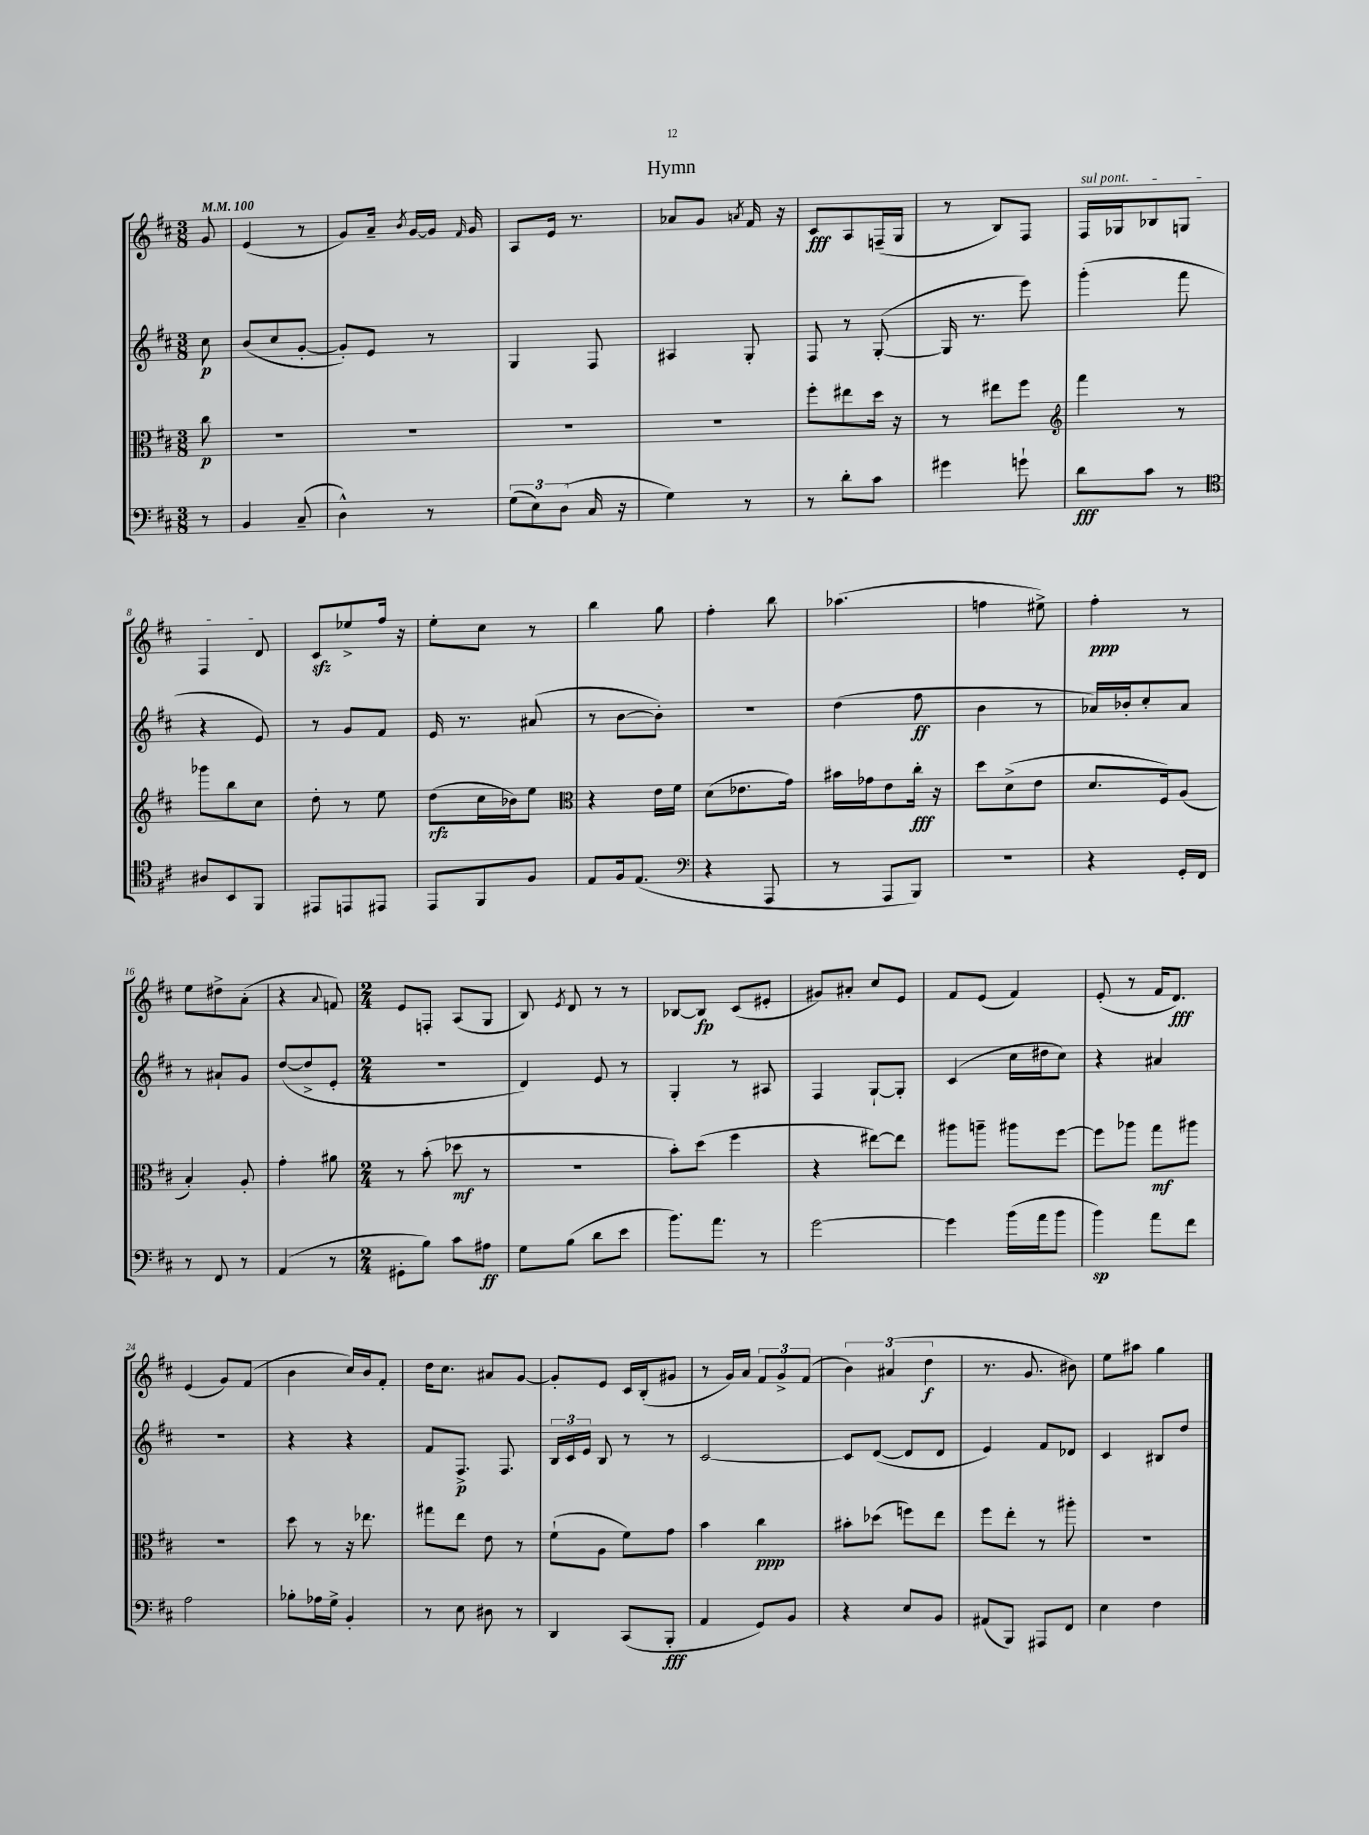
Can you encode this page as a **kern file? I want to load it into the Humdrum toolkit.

**kern	**dynam	**kern	**dynam	**kern	**dynam	**kern	**dynam
*part4	*part4	*part3	*part3	*part2	*part2	*part1	*part1
*staff4	*staff4	*staff3	*staff3	*staff2	*staff2	*staff1	*staff1
*clefF4	*	*clefC3	*	*clefG2	*	*clefG2	*
*k[f#c#]	*	*k[f#c#]	*	*k[f#c#]	*	*k[f#c#]	*
*M3/8	*	*M3/8	*	*M3/8	*	*M3/8	*
*MM100	*	*MM100	*	*MM100	*	*MM100	*
=	=	=	=	=	=	=	=
8r	.	8cc#\	p	8cc#\	p	8g/	.
=1	=1	=1	=1	=1	=1	=1	=1
4BB/	.	4.r	.	(8b/L	.	(4e/	.
.	.	.	.	8cc#/	.	.	.
(8C#~/	.	.	.	[8g'/J	.	8r	.
=2	=2	=2	=2	=2	=2	=2	=2
4D^^\)	.	4.r	.	8g'/L])	.	8g/L)	.
.	.	.	.	8e/J	.	16a~/Jk	.
.	.	.	.	.	.	8qb/	.
.	.	.	.	.	.	[16g/LL	.
8r	.	.	.	8r	.	16g/JJ]	.
.	.	.	.	.	.	16qqf#/	.
.	.	.	.	.	.	16g/	.
=3	=3	=3	=3	=3	=3	=3	=3
(12G\L	.	4.r	.	4G/	.	8A/L	.
12E\)	.	.	.	.	.	.	.
.	.	.	.	.	.	16e/Jk	.
(12D\J	.	.	.	.	.	.	.
.	.	.	.	.	.	8.r	.
16C#/	.	.	.	8F#/	.	.	.
16r	.	.	.	.	.	.	.
=4	=4	=4	=4	=4	=4	=4	=4
4G\)	.	4.r	.	4A#X/	.	8a-X/L	.
.	.	.	.	.	.	8g/J	.
.	.	.	.	.	.	8qan/	.
8r	.	.	.	8G'/	.	16f#/	.
.	.	.	.	.	.	16r	.
=5	=5	=5	=5	=5	=5	=5	=5
8r	.	8ff#'\L	.	8F#/	.	8c#/L	fff
8d'\L	.	8ee#X\	.	8r	.	8A/	.
8c#\J	.	16dd\Jk	.	([8G'/	.	(16Fn~/L	.
.	.	16r	.	.	.	16G/JJ	.
=6	=6	=6	=6	=6	=6	=6	=6
4g#X\	.	8r	.	16G/]	.	8r	.
.	.	.	.	8.r	.	.	.
.	.	8ee#X\L	.	.	.	8B/L)	.
8gn`\	.	8ff#\J	.	8eee\)	.	8F#/J	.
=7	=7	=7	=7	=7	=7	=7	=7
*	*	*clefG2	*	*	*	*	*
!	!	!	!	!	!	!LO:TX:a:i:t=sul pont.	!
8d\L	fff	4fff#\	.	(4ggg'\	.	16F#/LL	.
.	.	.	.	.	.	16G-X/J	.
8c#\J	.	.	.	.	.	8B-X/	.
8r	.	8r	.	8fff#\	.	8Gn/J	.
!!LO:LB:g=z
=8	=8	=8	=8	=8	=8	=8	=8
*clefC4	*	*	*	*	*	*	*
8A#X/L	.	8ggg-X\L	.	4r	.	4F#/	.
8BB/	.	8bb\	.	.	.	.	.
8FF#/J	.	8cc#\J	.	8e/)	.	8d/	.
=9	=9	=9	=9	=9	=9	=9	=9
8EE#X/L	.	8dd'\	.	8r	.	8c#zz/L	.
8EEn/	.	8r	.	8g/L	.	8ee-X^/	.
8EE#X/J	.	8ee\	.	8f#/J	.	16ff#/Jk	.
.	.	.	.	.	.	16r	.
=10	=10	=10	=10	=10	=10	=10	=10
8EE/L	.	(8dd\L	rfz	16e/	.	8ee'\L	.
.	.	.	.	8.r	.	.	.
8FF#/	.	16cc#\L	.	.	.	8cc#\J	.
.	.	16b-X\J)	.	.	.	.	.
8F#/J	.	8ee\J	.	(8a#X/	.	8r	.
=11	=11	=11	=11	=11	=11	=11	=11
*	*	*clefC3	*	*	*	*	*
8E/L	.	4r	.	8r	.	4bb\	.
16F#/k	.	.	.	[8b\L	.	.	.
(8.E/J	.	.	.	.	.	.	.
.	.	16e\LL	.	8b'\J])	.	8gg\	.
.	.	16f#\JJ	.	.	.	.	.
=12	=12	=12	=12	=12	=12	=12	=12
*clefF4	*	*	*	*	*	*	*
4r	.	(8d\L	.	4.r	.	4ff#'\	.
.	.	8.e-X\	.	.	.	.	.
8AAA/	.	.	.	.	.	8bb\	.
.	.	16g\Jk)	.	.	.	.	.
=13	=13	=13	=13	=13	=13	=13	=13
8r	.	16b#X\LL	.	(4dd\	.	(4.aa-X\	.
.	.	16g-X\J	.	.	.	.	.
8AAA/L	.	8e\	.	.	.	.	.
8BBB/J)	.	16cc#'\Jk	fff	8ff#\	ff	.	.
.	.	16r	.	.	.	.	.
=14	=14	=14	=14	=14	=14	=14	=14
4.r	.	8dd\L	.	4b\	.	4ffn\	.
.	.	(8d^\	.	.	.	.	.
.	.	8e\J	.	8r	.	8ee#X^\)	.
=15	=15	=15	=15	=15	=15	=15	=15
4r	.	8.d/L	.	16a-X/LL)	.	4ff#'\	ppp
.	.	.	.	16b-X'/J	.	.	.
.	.	.	.	8cc#'/	.	.	.
.	.	16F#/k)	.	.	.	.	.
16GG'/LL	.	(8A/J	.	8a-/J	.	8r	.
16FF#/JJ	.	.	.	.	.	.	.
!!LO:LB:g=z
=16	=16	=16	=16	=16	=16	=16	=16
8r	.	4B'/)	.	8r	.	8ee\L	.
8FF#/	.	.	.	8a#X`/L	.	8dd#X^\	.
8r	.	8A'/	.	8g/J	.	(8a'\J	.
=17	=17	=17	=17	=17	=17	=17	=17
(4AA/	.	4g'\	.	([8dd/L	.	4r	.
.	.	.	.	8dd^/]	.	.	.
.	.	.	.	.	.	8qqa/	.
8r	.	8a#X\	.	8e'/J	.	8fn/)	.
=18	=18	=18	=18	=18	=18	=18	=18
*M2/4	*	*M2/4	*	*M2/4	*	*M2/4	*
8GG#X'\L	.	8r	.	2r	.	8e/L	.
8B\J)	.	(8b'\	.	.	.	8Fn'/J	.
8c#\L	.	8dd-X\	mf	.	.	(8A/L	.
8A#X\J	ff	8r	.	.	.	8G/J	.
=19	=19	=19	=19	=19	=19	=19	=19
8G\L	.	2r	.	4d/)	.	8B/)	.
.	.	.	.	.	.	8qe/	.
(8B\J	.	.	.	.	.	8d/	.
8d\L	.	.	.	8e/	.	8r	.
8e\J	.	.	.	8r	.	8r	.
=20	=20	=20	=20	=20	=20	=20	=20
8.b\L)	.	8b'\L)	.	4G'/	.	[8B-X/L	.
.	.	(8dd\J	.	.	.	8B-/J]	fp
8.a\J	.	.	.	.	.	.	.
.	.	4ff#\	.	8r	.	(8c#/L	.
8r	.	.	.	8A#X/	.	8e#X'/J	.
=21	=21	=21	=21	=21	=21	=21	=21
[2g\	.	4r	.	4F#/	.	8g#X/L)	.
.	.	.	.	.	.	8a#X'/J	.
.	.	[8ee#X\L)	.	[8G`/L	.	8cc#/L	.
.	.	8ee#\J]	.	8G'/J]	.	8e/J	.
=22	=22	=22	=22	=22	=22	=22	=22
4g\]	.	8aa#X\L	.	(4c#/	.	8f#/L	.
.	.	8aan~\J	.	.	.	(8e/J	.
(16b\LL	.	8aa#X\L	.	16cc#\LL	.	4f#/)	.
16a\J	.	.	.	16dd#X\J	.	.	.
8b\J	.	[8ff#\J	.	8cc#\J)	.	.	.
=23	=23	=23	=23	=23	=23	=23	=23
4b\)	sp	8ff#\L]	.	4r	.	(8e'/	.
.	.	8aa-X\J	.	.	.	8r	.
8a\L	.	8gg\L	mf	4a#X/	.	16f#/KL	.
.	.	.	.	.	.	8.d/J)	fff
8f#\J	.	8aa#X\J	.	.	.	.	.
!!LO:LB:g=z
=24	=24	=24	=24	=24	=24	=24	=24
2A\	.	2r	.	2r	.	(4e/	.
.	.	.	.	.	.	8g/L)	.
.	.	.	.	.	.	(8f#/J	.
=25	=25	=25	=25	=25	=25	=25	=25
8B-X'\L	.	8dd\	.	4r	.	4b\	.
16A-X\L	.	8r	.	.	.	.	.
16G^\JJ	.	.	.	.	.	.	.
4BB'/	.	16r	.	4r	.	16cc#/LL)	.
.	.	8.ee-X\	.	.	.	16b/J	.
.	.	.	.	.	.	8f#'/J	.
=26	=26	=26	=26	=26	=26	=26	=26
8r	.	8gg#X\L	.	8f#/L	.	16dd\KL	.
.	.	.	.	.	.	8.cc#\J	.
8E\	.	8ee\J	.	8.F#^/J	p	.	.
8D#X\	.	8e\	.	.	.	8a#X/L	.
.	.	.	.	8.F#/	.	.	.
8r	.	8r	.	.	.	[8g/J	.
=27	=27	=27	=27	=27	=27	=27	=27
4DD/	.	(8f#`\L	.	24B/LL	.	8g'/L]	.
.	.	.	.	24c#/	.	.	.
.	.	.	.	24e/JJ	.	.	.
.	.	8A\J	.	8B/	.	8e/J	.
(8CC#/L	.	8f#\L)	.	8r	.	16c#/LL	.
.	.	.	.	.	.	(16B'/J	.
8BBB'/J	fff	8g\J	.	8r	.	8g#X/J	.
=28	=28	=28	=28	=28	=28	=28	=28
4AA/	.	4b\	.	[2c#/	.	8r	.
.	.	.	.	.	.	16g/LL)	.
.	.	.	.	.	.	16a/JJ	.
8GG/L)	.	4cc#\	ppp	.	.	12f#/L	.
.	.	.	.	.	.	12g^/	.
8BB/J	.	.	.	.	.	.	.
.	.	.	.	.	.	(12f#/J	.
=29	=29	=29	=29	=29	=29	=29	=29
4r	.	8b#X'\L	.	8c#/L]	.	6b\)	.
.	.	(8dd-X\J	.	([8d/J	.	.	.
.	.	.	.	.	.	(6a#X/	.
8E/L	.	8ffn\L)	.	8d/L]	.	.	.
.	.	.	.	.	.	6dd\	f
8BB/J	.	8ee\J	.	8d/J	.	.	.
=30	=30	=30	=30	=30	=30	=30	=30
(8AA#X/L	.	8ff#\L	.	4e/)	.	8.r	.
8BBB/J)	.	8ee'\J	.	.	.	.	.
.	.	.	.	.	.	8.g/	.
8AAA#X/L	.	8r	.	8f#/L	.	.	.
8FF#/J	.	8aa#X'\	.	8d-X/J	.	8b#X\)	.
=31	=31	=31	=31	=31	=31	=31	=31
4E\	.	2r	.	4c#/	.	8ee\L	.
.	.	.	.	.	.	8aa#X\J	.
4F#\	.	.	.	8B#X/L	.	4gg\	.
.	.	.	.	8dd/J	.	.	.
==	==	==	==	==	==	==	==
*-	*-	*-	*-	*-	*-	*-	*-
